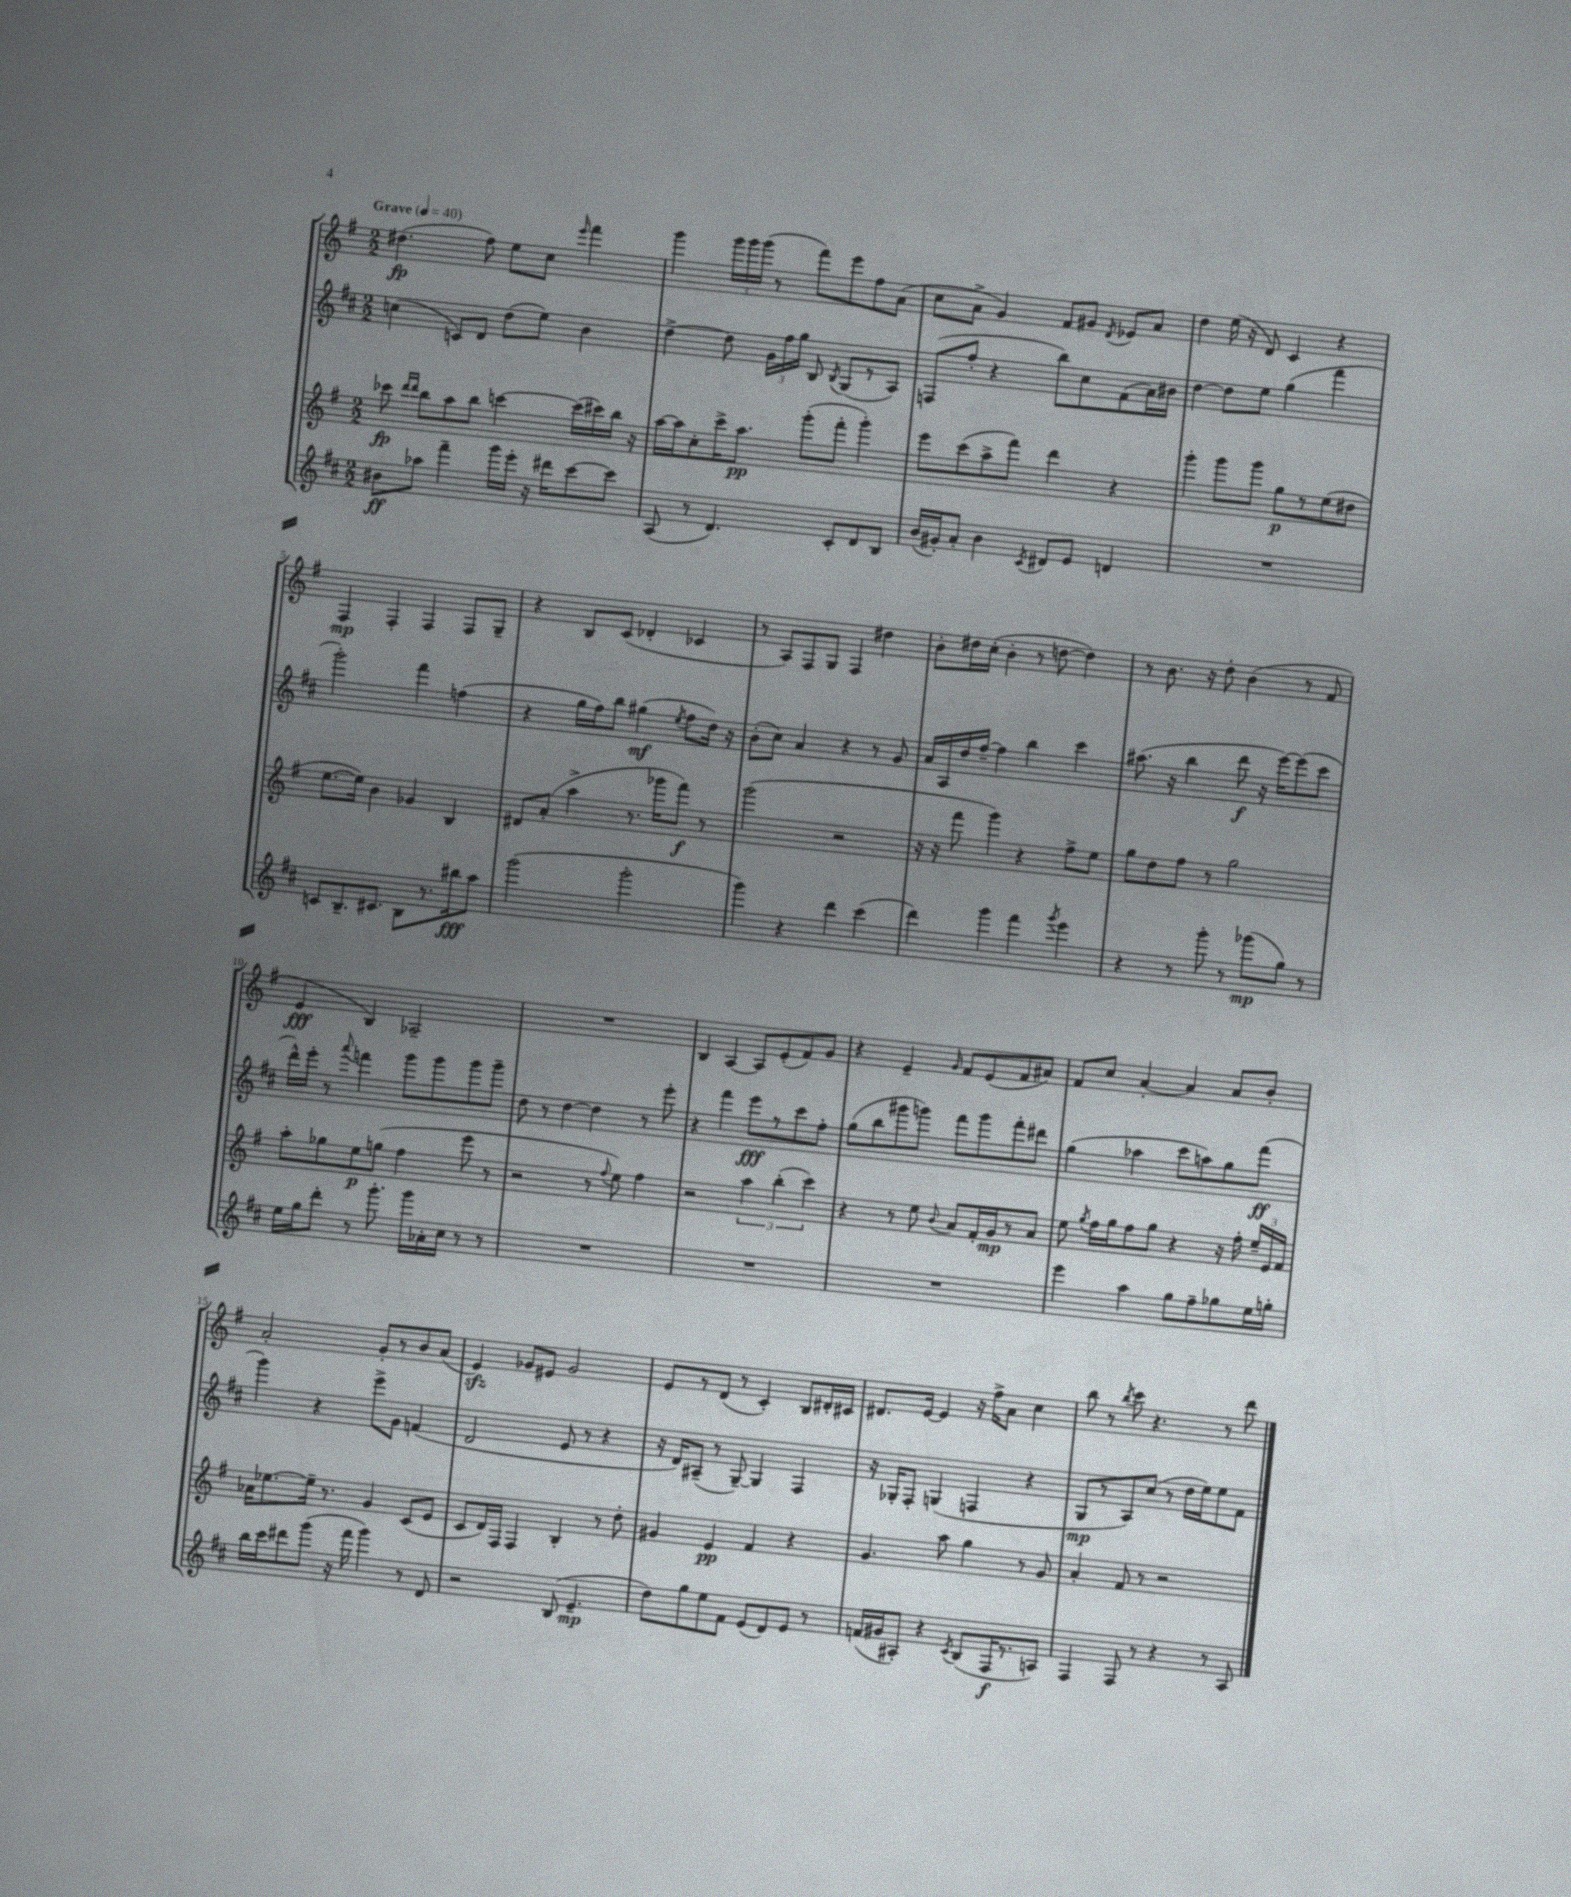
<<
\new StaffGroup <<
\new Staff = "s0" {
    \clef treble \key g \major \numericTimeSignature \time 2/2 \tempo "Grave" 4 = 40
    \autoBeamOff dis''4.\fp( fis''8) e''8[ c''8] \grace { e'''16 } fis'''4 |
    g'''4 \tuplet 3/2 { g'''16[ g'''16 g'''16]( } r8 fis'''8[) e'''8 fis''8 a'8]( |
    c''8[ a'8]-> g'4) fis'8[ gis'8] \acciaccatura { d'8 } ees'8[ a'8] |
    d''4 e''16( r16 d'8) c'4 r4 |
    fis4\mp fis4-. fis4 fis8[ g8]-- |
    r4 b8[ c'8]( des'4-. ces'4 |
    r8 a8[) fis8 g8] fis4 dis''4 |
    b'8[-. dis''16 c''16]-.( b'4-. r8 d''8~ d''4) |
    r8 b'8. r16 d''8-. b'4( r8 fis'8 |
    e'4\fff b4) aes2-- |
    R1 |
    b4 a4~ a8[ e'8-.( fis'8) g'8] |
    r4 e'4-- \grace { g'16 } fis'8[ e'8( fis'8 ais'8]) |
    fis'8[ c''8] a'4~-. a'4 a'8[ b'8]-. |
    a'2-. g'8[-. r8 b'8 a'8]( |
    e'4\sfz) ges'8[ eis'8] ges'2 |
    e'8[ r8 d'8]( r8 c'4-.) b8[ dis'16-. cis'16] |
    dis'8.[ e'16]~ e'4 r16 fis''16[-> a'8] c''4 |
    b''8 r8 \acciaccatura { b''8 } c'''8 r4. r8 d'''8 \bar "|." |
}
\new Staff = "s1" {
    \clef treble \key d \major \numericTimeSignature \time 2/2
    \autoBeamOff c''4( c'8[) d'8] d''8[( e''8]) b'4 |
    d''4~-> d''8 \tuplet 3/2 { g'16[ fis''16 g''16] } b8 \acciaccatura { b8 } g8[( r8 a8]) |
    f8[( fis''8]-. r4 b''8[) cis''8 fis'8( a'16) bis'16] |
    d''4~ d''8[ e''8] g''4( fis'''4 |
    g'''2-.) fis'''4 f''4( |
    r4 g''16[ fis''16) b''8] gis''4\mf( \acciaccatura { e''8 } fis''8[ d''16]) r16 |
    b'8[-.( cis''8]) a'4 r4 r8 g'8 |
    a'16[ a16 d''16 fis''16]~-- fis''4 b''4 cis'''4 |
    ais''8.( r16 b''4 d'''8\f r16 e'''16[~) e'''8( cis'''8] |
    d'''16[-^) e'''16]-. r8 \appoggiatura { a'''8 } f'''4 g'''8[ g'''8 g'''8 g'''8]-- |
    d''8 r8 d''4~ d''4 r8 e'''8-. |
    r4 fis'''4 e'''8[\fff r8 cis'''8 fis''8]-. |
    g''8[( b''8 gis'''8 g'''8]) fis'''8[ g'''8 fis'''8-. dis'''8] |
    g''4( aes''4 cis'''8[ a''8) g''8 fis'''8]\ff( |
    g'''4) r4 e'''8[-> g'8] f'4( |
    d'2 e'8 r8 r4 |
    r16 d'16[) ais8]--( r8 g8~--) g4 fis4 |
    r16 ges16[-. fis8]-. g4( f4 r4 |
    g8[\mp r8 a8) cis''8]( r8 d''16[ e''16) e''8 fis'8] \bar "|." |
}
\new Staff = "s2" {
    \clef treble \key g \major \numericTimeSignature \time 2/2
    \autoBeamOff ces'''8\fp \grace { d'''16[ d'''16] } b''8[ a''8 b''8] c'''4~ c'''16[( cis'''16) b''16] r16 |
    a''16[~ a''16 c''8-. c'''16-> a''8.]\pp g'''8[-.( fis'''8]-. g'''4-.) |
    e'''8[ c'''8( a''8-> fis'''8]) d'''4 r4 |
    g'''4-. g'''8[ g'''8] g''8[\p r8 e''8( dis''8] |
    e''8.[~ e''16]) b'4 ges'4 b4 |
    dis'8[ a'8]-.( a''4-> r8. ges'''16[ fis'''8]\f) r8 |
    g'''2( r2 |
    r16 r16 fis'''8 g'''4) r4 fis''8[-> e''8] |
    g''8[ d''8 fis''8] r8 g''2 |
    a''8[-. ges''8 e''8\p g''8]( fis''4 e'''8 r8 |
    r2 r8 \appoggiatura { fis''8 } e''8) fis''4 |
    r2 \tuplet 3/2 { a''4 b''4-.( c'''4) } |
    r4 r8 e''8 \appoggiatura { b'8 } a'8[ fis'16-. g'16\mp r8 a'8] |
    e''8 \acciaccatura { g''8 } fis''16[ g''16 fis''8 g''8] r4 r16 fis''16-. \tuplet 3/2 { e''16[-- e'16 fis'16] } |
    aes'16[ ees''8.~ ees''16]-- r8. g'4 c'8[( e'8] |
    c'8[ d'16) fis16] fis4 b4-. r8 d''8-. |
    gis'4 e'4\pp fis'4 r4 |
    g'4. a''8 g''4 r8 g'8 |
    a'4-. fis'8 r8 r2 \bar "|." |
}
\new Staff = "s3" {
    \clef treble \key d \major \numericTimeSignature \time 2/2
    \autoBeamOff bis'8[\ff aes''8] fis'''4-- g'''16[ e'''16]-. r16 dis'''16[ cis'''8~ cis'''8] |
    a8( r8 d'4.) cis'8[-. d'8 b8] |
    b'16[( gis'16-.) a'8]-. b'4 \acciaccatura { cis'8 } dis'8[ e'8] d'4 |
    R1 |
    c'8[ b8.-- cis'8.] b8[ r8. bis''16\fff a''8] |
    g'''2( g'''2-. |
    g'''4) r4 d'''4 cis'''4( |
    d'''4) g'''4 fis'''4 \acciaccatura { g'''8 } e'''4 |
    r4 r8 g'''8-. r8 ges'''8[\mp( g''8]) r8 |
    e''16[ g''16 d'''8]-. r8 g'''8.-. g'''16[ aes'16-. cis''16] r8 r8 |
    R1 |
    R1 |
    R1 |
    e'''4 a''4 g''8[ fis''8-- ges''8 e''16 g''16]-. |
    b''16[ cis'''16 dis'''8 g'''8]( r16 fis'''16 g'''4) r8 d'8 |
    r2 b8( e'4.--\mp |
    d''8[) g''8 e''8 fis'8] e'8[( d'8) e'8] r8 |
    f'16[( gis'16 ais8]-.) r4 \acciaccatura { cis'8 } b8[( fis16\f r8. a8]) |
    fis4 fis8 r8 r4 r8 a8 \bar "|." |
}
>>
>>
